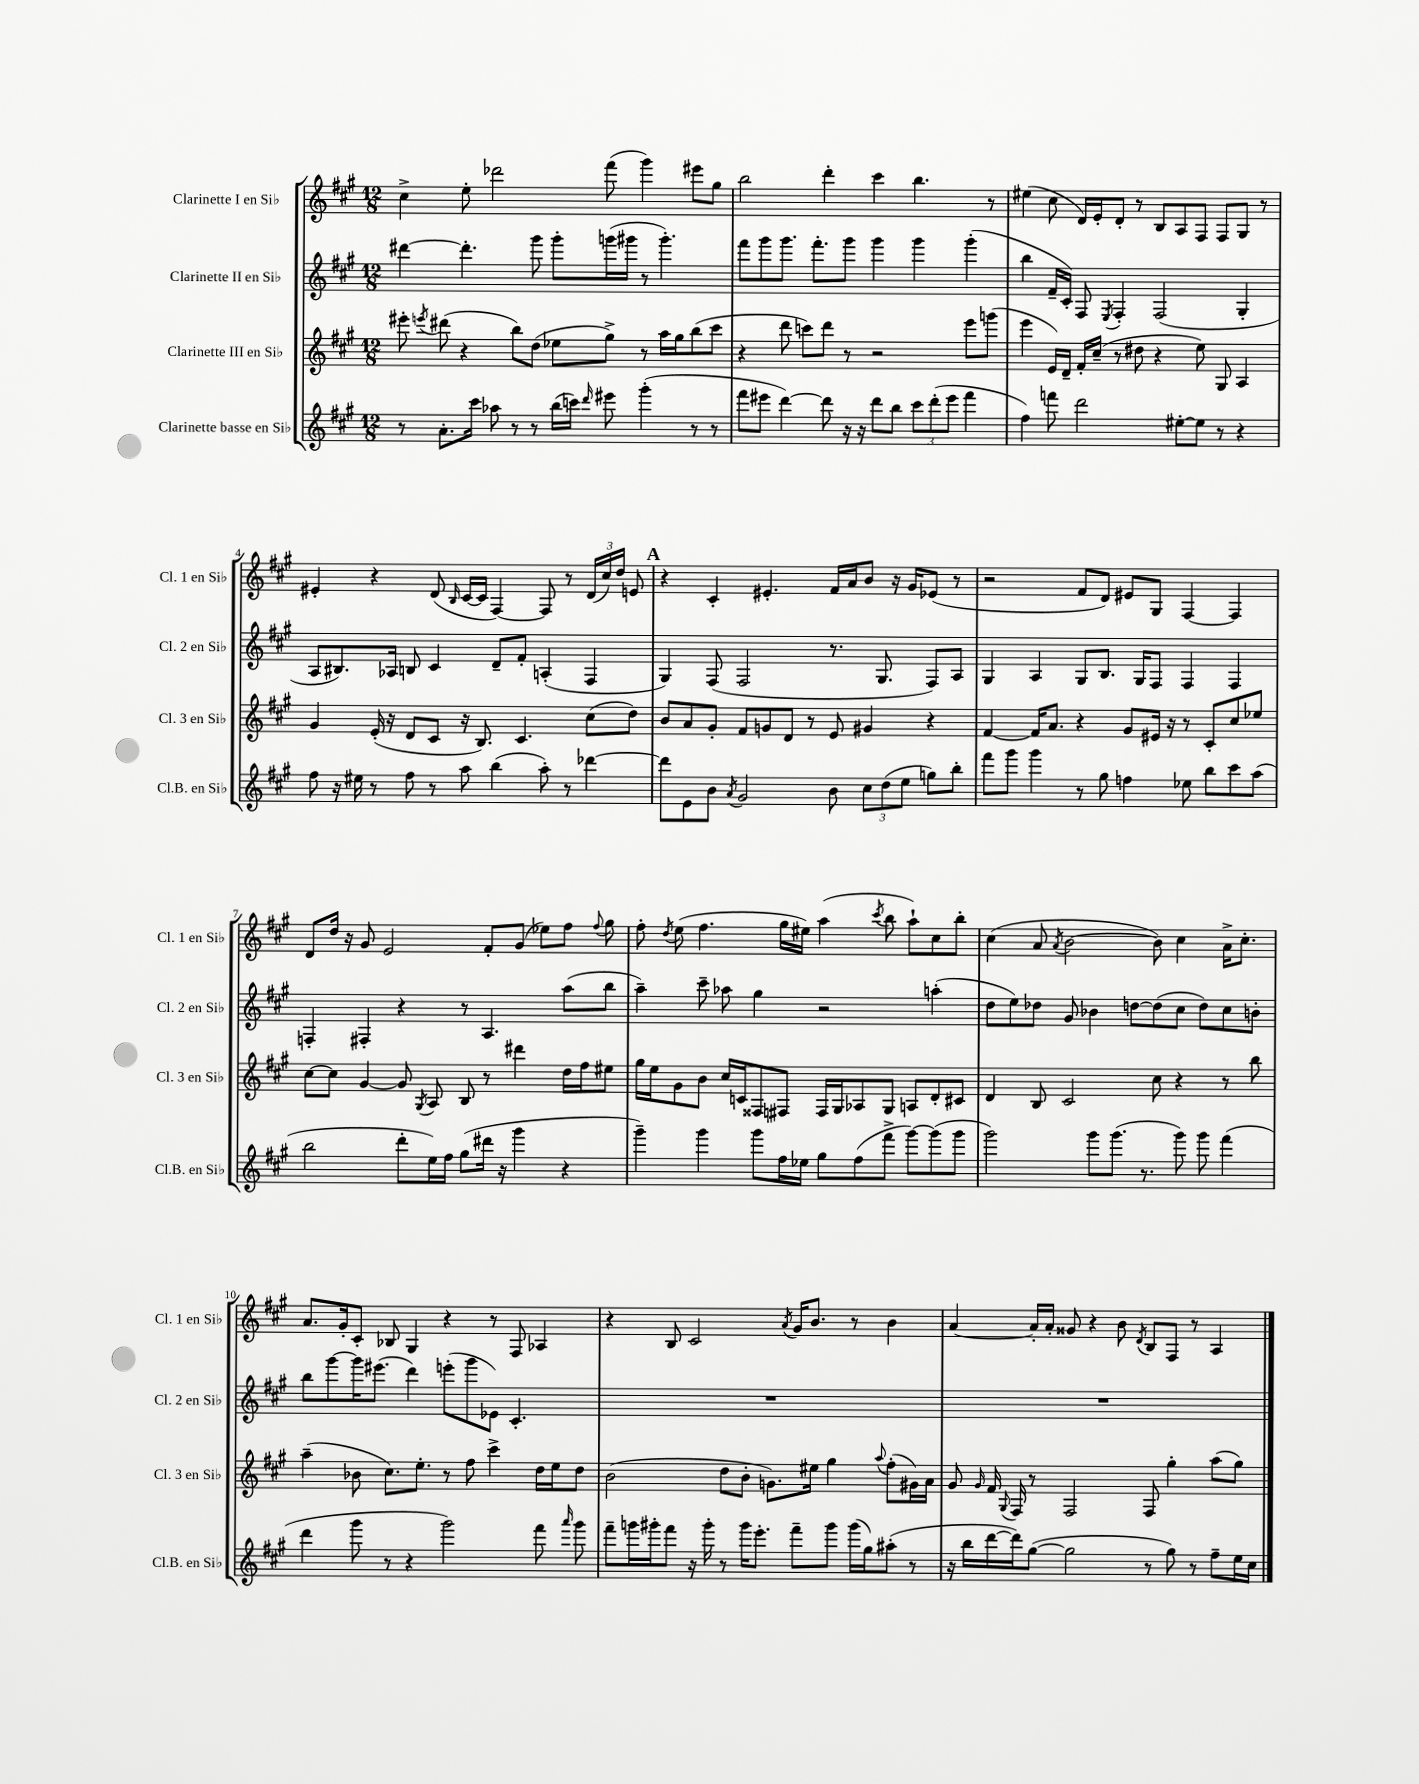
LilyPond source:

<<
\new StaffGroup <<
\new Staff = "s0" \with { instrumentName = "Clarinette I en Sib" shortInstrumentName = "Cl. 1 en Sib" } {
    \clef treble \key a \major \numericTimeSignature \time 12/8
    \autoBeamOff cis''4-> e''8-. des'''2 fis'''8( gis'''4) eis'''8[ gis''8] |
    b''2 d'''4-. cis'''4 b''4. r8 |
    eis''4( cis''8 d'16[) e'16-. d'8]-. r8 b8[ a8 fis8] fis8[ gis8] r8 |
    eis'4-. r4 d'8( \grace { b16 } cis'16[~ cis'16] fis4~) fis8 r8 \tuplet 3/2 { d'16[( cis''16) d''16] } e'8 |
    \mark \markup { \bold "A" } r4 cis'4-. eis'4.-. fis'16[ a'16 b'8] r16 gis'16[ ees'8]( r8 |
    r2 fis'8[ d'8]) eis'8[ gis8] fis4~ fis4 |
    d'8[ d''16] r16 gis'8 e'2 fis'8[-. gis'8]( ees''8[) fis''8] \appoggiatura { fis''8 } gis''8 |
    fis''8-. \acciaccatura { d''8 } e''8( fis''4. gis''16[ eis''16]) a''4( \acciaccatura { cis'''8 } b''8 a''8[-!) cis''8 b''8]-. |
    cis''4( a'8 \acciaccatura { a'8 } b'2~ b'8) cis''4 a'16[-> cis''8.]-. |
    a'8.[ gis'16-. cis'8]-. bes8 gis4 r4 r8 fis8 aes4 |
    r4 b8 cis'2 \acciaccatura { a'8 } gis'16[ b'8.] r8 b'4 |
    a'4~ a'16[-. a'16]-. gisis'8 r4 b'8 \acciaccatura { d'8 } b8[ fis8] r8 a4 \bar "|." |
}
\new Staff = "s1" \with { instrumentName = "Clarinette II en Sib" shortInstrumentName = "Cl. 2 en Sib" } {
    \clef treble \key a \major \numericTimeSignature \time 12/8
    \autoBeamOff dis'''4~ dis'''4.-. gis'''8 gis'''8[-. g'''16( gis'''16] r8 gis'''4.-.) |
    fis'''8[ gis'''8 gis'''8.] fis'''8.[-. gis'''8] gis'''4 gis'''4 gis'''4-.( |
    b''4 fis'16[-- cis'16]-.) fis8 \acciaccatura { e8 } fis4-. fis2( gis4-. |
    a8[ bis8.) aes16] b8 cis'4 d'8[-- fis'8]-. a4-.( fis4 |
    \mark \markup { \bold "A" } gis4) fis8( fis2 r8. gis8. fis8[) a8] |
    gis4 a4 gis8[ b8.] gis16[ fis8] fis4 fis4 |
    f4-. fis4-. r4 r8 a4. a''8[( b''8] |
    a''4--) cis'''8-- aes''8 gis''4 r2 a''4-.( |
    d''8[ e''8) des''8] gis'8 bes'4 d''8[~ d''8( cis''8] d''8[) cis''8 b'8]-. |
    b''8[ gis'''8~ gis'''16 eis'''8.]( d'''4) e'''8[-.( gis'''8 ees'8]) cis'4.-. |
    R1. |
    R1. \bar "|." |
}
\new Staff = "s2" \with { instrumentName = "Clarinette III en Sib" shortInstrumentName = "Cl. 3 en Sib" } {
    \clef treble \key a \major \numericTimeSignature \time 12/8
    \autoBeamOff eis'''8-. \acciaccatura { e'''8 } dis'''8( r4 b''8[) d''8]( ees''8[ gis''8]->) r8 a''16[ gis''16 b''8( cis'''8] |
    r4 d'''8 c'''8[) d'''8] r8 r2 e'''8[ g'''8]( |
    e'''4 e'16[) d'16]-- fis'16[-. cis''16]--( r8 dis''8 r4 e''8) gis8 a4 |
    gis'4 e'16-.( r16 d'8[ cis'8] r16 b8.) cis'4. cis''8[( d''8]) |
    \mark \markup { \bold "A" } b'8[ a'8 gis'8]-. fis'8[ g'8 d'8] r8 e'8 gis'4 r4 |
    fis'4~ fis'16[ a'8.] r4 gis'8[ eis'16] r16 r8 cis'8[-. cis''8 ees''8] |
    cis''8[~ cis''8] gis'4~ gis'8 \acciaccatura { gis8 } a8 b8 r8 dis'''4 d''16[ fis''16 eis''8] |
    gis''16[ e''16 gis'8 b'8] cis''16[ c'16 fisis8 fis8] fis16[ gis16 aes8 gis8] a8[ d'8-. cis'8] |
    d'4 b8 cis'2 cis''8 r4 r8 b''8 |
    a''4--( bes'8 cis''8.[) e''8.]-. r8 fis''8 cis'''4-> d''16[ e''16 d''8] |
    b'2( d''8[ b'8]-. g'8.[) eis''16] gis''4 \appoggiatura { a''8 } fis''8[-.( gis'16) a'16] |
    gis'8 \grace { gis'16 } fis'16 \appoggiatura { gis8 } fis16 r8 fis2 fis8 gis''4-. a''8[( gis''8]) \bar "|." |
}
\new Staff = "s3" \with { instrumentName = "Clarinette basse en Sib" shortInstrumentName = "Cl.B. en Sib" } {
    \clef treble \key a \major \numericTimeSignature \time 12/8
    \autoBeamOff r8 a'8.[-. cis'''16] aes''8 r8 r8 b''16[( c'''16]) \grace { d'''16 } eis'''8 gis'''4-.( r8 r8 |
    fis'''8[ eis'''8] d'''4~) d'''8 r16 r16 d'''8[ b''8] \tuplet 3/2 { cis'''8[ d'''8-.( eis'''8] } fis'''4 |
    fis''4) f'''8 d'''2 eis''8[~-. eis''8] r8 r4 |
    fis''8 r16 eis''16 r8 fis''8 r8 a''8 b''4( a''8-.) r8 des'''4~ |
    \mark \markup { \bold "A" } des'''8[ e'8 b'8] \acciaccatura { a'8 } gis'2 b'8 \tuplet 3/2 { cis''8[ d''8( e''8] } g''8[) b''8]-. |
    fis'''8[ gis'''8] gis'''4 r8 gis''8 f''4 ees''8 b''8[ cis'''8 a''8]( |
    b''2 d'''8[-. e''16) fis''16] gis''8[( dis'''16] r16 gis'''4 r4 |
    gis'''4--) gis'''4 gis'''8[ fis''16 ees''16] gis''8[ fis''8( fis'''8]-> gis'''8[~) gis'''8( gis'''8] |
    gis'''2) gis'''8[ gis'''8.]( r8. gis'''8) gis'''8 fis'''4( |
    d'''4 gis'''8 r8 r4 gis'''2) fis'''8 \grace { a'''16 } gis'''8 |
    fis'''8[-- g'''16 gis'''16-. fis'''8] r16 gis'''16-. r8 gis'''16[ e'''8.]-. fis'''8[-- gis'''8] gis'''16[( gis''16) ais''8]-.( r8 |
    r16 b''16[ d'''16~ d'''16) gis''8]~( gis''2 r8 gis''8) r8 fis''8[-- e''16 cis''16] \bar "|." |
}
>>
>>
